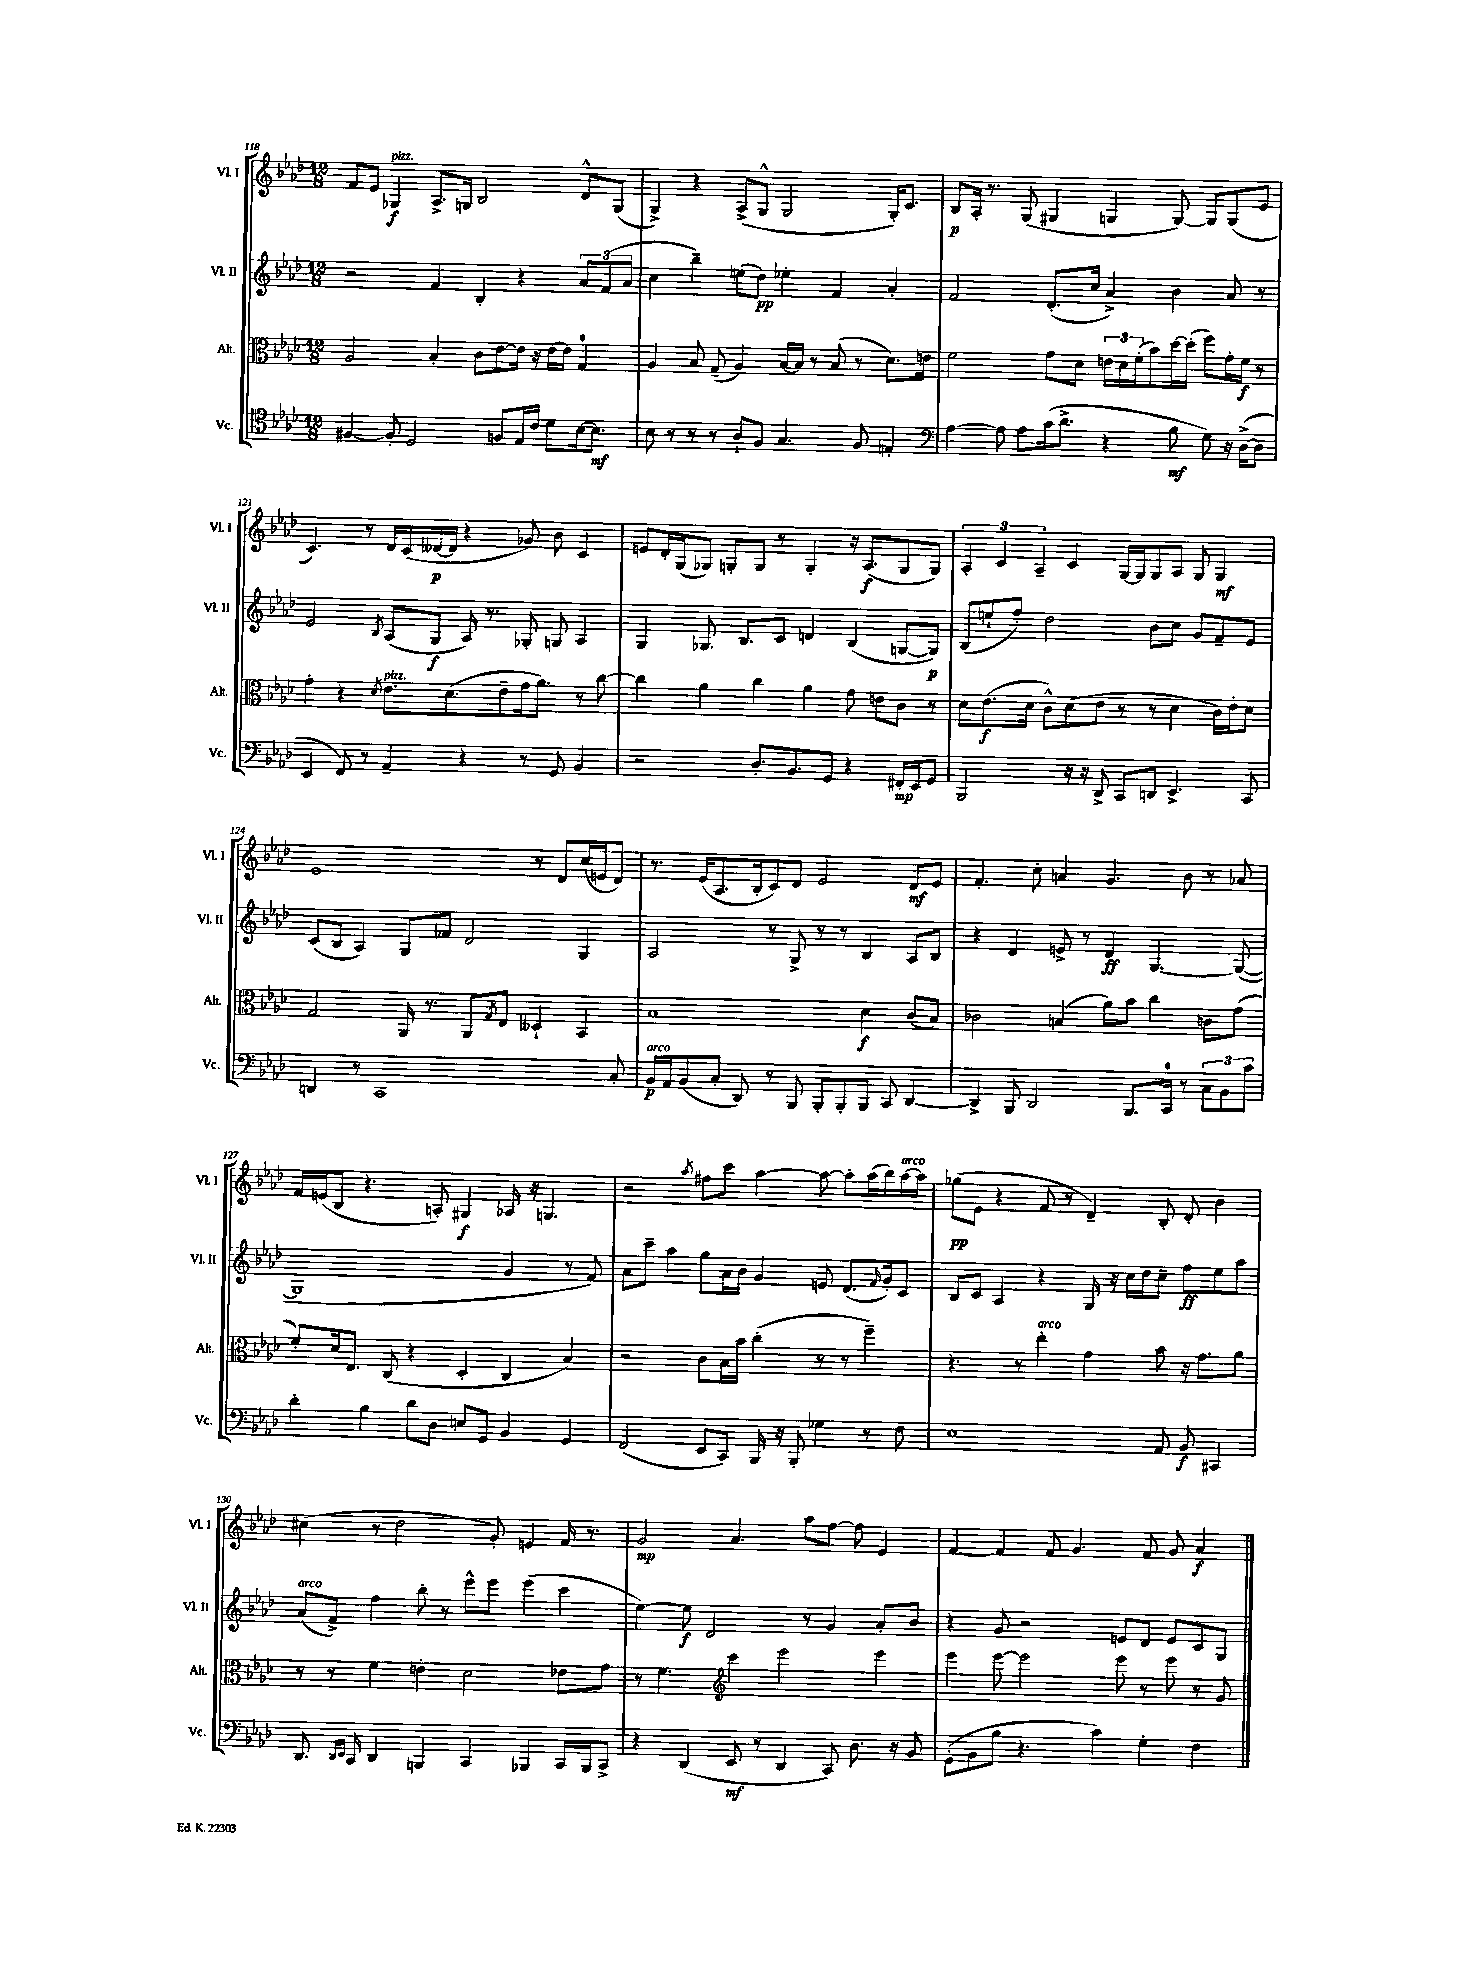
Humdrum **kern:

**kern	**kern	**kern	**kern
*staff4	*staff3	*staff2	*staff1
*clefC4	*clefC3	*clefG2	*clefG2
*k[b-e-a-d-]	*k[b-e-a-d-]	*k[b-e-a-d-]	*k[b-e-a-d-]
*M12/8	*M12/8	*M12/8	*M12/8
[4F#/	2A-/	2r	8f/L
.	.	.	8e-/J
8F#'/]	.	.	4G-/
2D-/	.	.	.
.	4B-'/	4f/	8.A-^/L
.	.	.	16G/Jk
.	8c\L	4B-'/	2B-/
8F/L	[8e-\	.	.
16E-/L	16e-\]Jk	4r	.
16c/JJ	16r	.	.
8d-\L	[16e-\LL	.	.
.	16e-\]JJ	.	.
[16B-\k	4G/	12a-/L	8d-^^/L
8.B-\]J	.	.	.
.	.	(12f/	.
.	.	.	(8G/J
.	.	12a-/J	.
=	=	=	=
8B-\	4A-/	4cc\	4G^/)
8r	.	.	.
8r	8B-/	4bb-~\)	4r
8r	(8G~/	.	.
8A-`/L	4A-/)	(8ee\L	(8A-^/L
8F/J	.	8dd-\J)	8G^^/J
4.G/	[16B-/LL	4ee-'\	2G/
.	16B-/]JJ	.	.
.	8r	.	.
.	(8B-/	4f/	.
8F/	8r	.	.
4E'/	8.d-\L)	4a-'/	16G'/LK)
.	.	.	8.c/J
.	16e\Jk	.	.
=	=	=	=
*clefF4	*	*	*
[4A-\	2f\	2f/	8B-/L
.	.	.	16A-'/Jk
.	.	.	8.r
8A-\]	.	.	.
8A-\L	.	.	(8G/
(16c\k	8g\L	(8.d-'/L	4G#/
8.d-^\J	.	.	.
.	8d-\J	.	.
.	.	16cc/Jk	.
4r	24e\LL	4a-^/)	4G/
.	24d-\	.	.
.	(24f'\J	.	.
.	8b-\)	.	.
8B-\	[16dd-\L	4b-\	[8G/)
.	(16dd-'\]JJ	.	.
8G\)	8ff\L)	.	8G/]L
16r	16g'\L	8a-/	(8G/
([16D-^\LK	16f\JJ	.	.
8D-\]J	8r	8r	8e-/J
=	=	=	=
4EE-/	4g'\	2e-/	4.c/)
8FF/)	4r	.	.
8r	.	.	8r
.	8qd-/	8qB-/	.
4AA-~/	8.e-\L	(8A-/L	16d-/LL
.	.	.	(16c/
.	.	8G/J	[16d--/
.	(8.d-\	.	16d--/]JJ
4r	.	16A-/)	4r
.	.	8.r	.
.	8e-~\	.	.
8r	16g\k	8G-'/	8g-/)
.	8.a-\J)	.	.
8GG/	.	8G/	8b-\
4BB-/	8r	4A-/	4c/
.	[8cc\	.	.
=	=	=	=
2r	4cc\]	4G/	8e/L
.	.	.	16d-'/L
.	.	.	(16G/J
.	4a-\	8.G-/	8G-/J)
.	.	.	8G'/L
.	.	8.B-/L	.
8.D-'/L	4cc\	.	8G/J
.	.	8c/J	8r
8.BB-/	.	.	.
.	4a-\	4d/	4G'/
8GG/J	.	.	.
4r	8g\	(4B-/	16r
.	.	.	(8.A-/L
.	8e\L	.	.
16FF#'/LL	8c\J	[8G/L	8G/
16EE-/J	.	.	.
8GG/J	8r	8G/]J)	8G/J)
=	=	=	=
2BBB-/	8d-\L	(8B-/L	6A-'/
.	(8.e-\	8ee`/	.
.	.	.	6c/
.	.	8ff'/J)	.
.	16d-\Jk	.	.
.	.	.	6A-~/
.	8c^^\L)	2dd-\	.
16r	(8d-\	.	4c/
16r	.	.	.
8DD-^/	8e-\J	.	.
8CC/L	8r	.	[16G/LL
.	.	.	16G/]J
8DD/J	8r	8b-\L	8G/
4.EE-^/	4d-\	8cc\J	8A-/J
.	.	8g/L	8G/
.	16c\LL)	8f~/	4G/
.	16e-'\J	.	.
8CC/	8d-\J	8e-/J	.
=	=	=	=
4DD/	2G/	(8c/L	1e-
.	.	8B-/J	.
8r	.	4A-/)	.
1CC	.	.	.
.	16AA-/	8G/L	.
.	8.r	.	.
.	.	8f-/J	.
.	8AA-/L	2d-/	.
.	8qG/	.	.
.	8E-/J	.	.
.	4D--`/	.	8r
.	.	.	8d-/L
.	4BB-/	4G/	(16cc/L
.	.	.	16e/J
8C'/	.	.	8d-/J)
=	=	=	=
16BB-/LL	1B-	2A-/	8.r
16AA-/J	.	.	.
(8BB-/	.	.	.
.	.	.	(16e-/LK
8C'/J	.	.	8.A-/
8DD-/)	.	.	.
.	.	.	16B-'/k
8r	.	8r	8c/)
8BBB-/	.	8G^/	8d-/J
8BBB-'/L	.	8r	2e-/
8BBB-'/	.	8r	.
8BBB-/J	4d-\	4B-/	.
8CC/	.	.	.
[4DD-/	(8c/L	8A-/L	8d-/L
.	8B-/J)	8B-/J	8e-/J
=	=	=	=
4DD-^/]	2c-\	4r	4.f'/
8BBB-/	.	4d-/	.
2DD-/	.	.	8cc'\
.	(4B/	8e^/	4a/
.	.	8r	.
.	8a-\L)	4d-/	4.g/
8.BBB-/L	8b-\J	.	.
.	4cc\	[4.G/	.
16CC/Jk	.	.	.
8r	.	.	8b-\
12C\L	8c\L	.	8r
12BB-\	.	.	.
.	(8g\J	(8G/_	8a-/
12c\J	.	.	.
=	=	=	=
4d-'\	8f'/L)	1G]	16f/LL
.	.	.	(16e/J
.	16d-/k	.	8B-/J
.	8.E-/J	.	.
4B-\	.	.	4.r
.	(8C/	.	.
8d-\L	4r	.	.
8D-\J	.	.	8A'/)
8E/L	4D-'/	.	4G#/
8GG/J	.	.	.
4BB-/	4C/	4g/	16A-/
.	.	.	16r
.	.	.	4.G/
4GG/	4B-/)	8r	.
.	.	8f/)	.
=	=	=	=
(2FF/	2r	8a-\L	2r
.	.	8ccc~\J	.
.	.	4aa-\	.
.	.	.	8qaa-/
8EE-/L	8c\L	8gg\L	8ff#\L
8CC/J)	16B-\L	16a-\L	8ccc\J
.	16b-\JJ	16b-\JJ	.
16BBB-/	(4cc'\	4g/	[4aa-\
16r	.	.	.
8BBB-'/	.	.	.
4G-\	8r	8e/	8aa-\_
.	8r	(8.d-/L	8aa-'\]L
8r	4ff~\)	.	(16aa-\L
.	.	16qqf/	.
.	.	16g'/k)	16bb-\)
8F\	.	8c/J	[16aa-\
.	.	.	16aa-\]JJ
=	=	=	=
1E-	4.r	8B-/L	(8gg-\L
.	.	8c/J	8e-\J
.	.	4A-/	4r
.	8r	.	.
.	4ee-'\	4r	8f/
.	.	.	8r
.	4g\	16G/	4d-~/)
.	.	16r	.
.	.	16cc\LL	.
.	.	16dd-\J	.
8AA-/	8b-\	8cc~\J	8B-'/
8BB-/	16r	8ff\L	8d-'/
.	8.g\L	.	.
4CC#/	.	8ee-\	4b-\
.	8a-\J	8aa-\J	.
=	=	=	=
8.DD-/	8r	(8a-/L	(4cc#\
.	8r	8f^/J)	.
16qqDD-/LL	.	.	.
16qqEE-/JJ	.	.	.
16CC/	.	.	.
4DD-/	4f\	4ff\	8r
.	.	.	2dd-\
4BBB/	4e'\	8bb-'\	.
.	.	8r	.
4CC/	2d-\	8eee-^^\L	.
.	.	8eee-\J	8g'/)
4BBB-/	.	(4eee-\	4e/
16CC/LL	8e-\L	4ccc\	16f/
16BBB-/J	.	.	8.r
8CC^/J	8g\J	.	.
=	=	=	=
4r	8r	[4ee-\)	2g/
.	4.f\	.	.
(4DD-/	.	8ee-\]	.
.	.	2d-/	.
*	*clefG2	*	*
8EE-/	4ccc\	.	4.a-/
8r	.	.	.
4DD-/	2eee-\	.	.
.	.	8r	8aa-\L
8CC/)	.	4g/	[8ff\J
8.D-\	.	.	8ff\]
.	4eee-\	8a-'/L	4e-/
16r	.	.	.
8BB-/	.	8b-/J	.
=	=	=	=
(8GG'\L	4eee-\	4r	[4f/
8BB-\	.	.	.
8B-\J	[8eee-\	8g/	4f/]
4.r	2eee-\]	2r	.
.	.	.	8f/
.	.	.	4.g/
4c\)	.	.	.
.	8eee-\	8e/L	.
4G'\	8r	8d-/J	8f/
.	8eee-\	8e/L	8g/
4F\	8r	8c/	4a-/
.	8g/	8G/J	.
==	==	==	==
*-	*-	*-	*-
